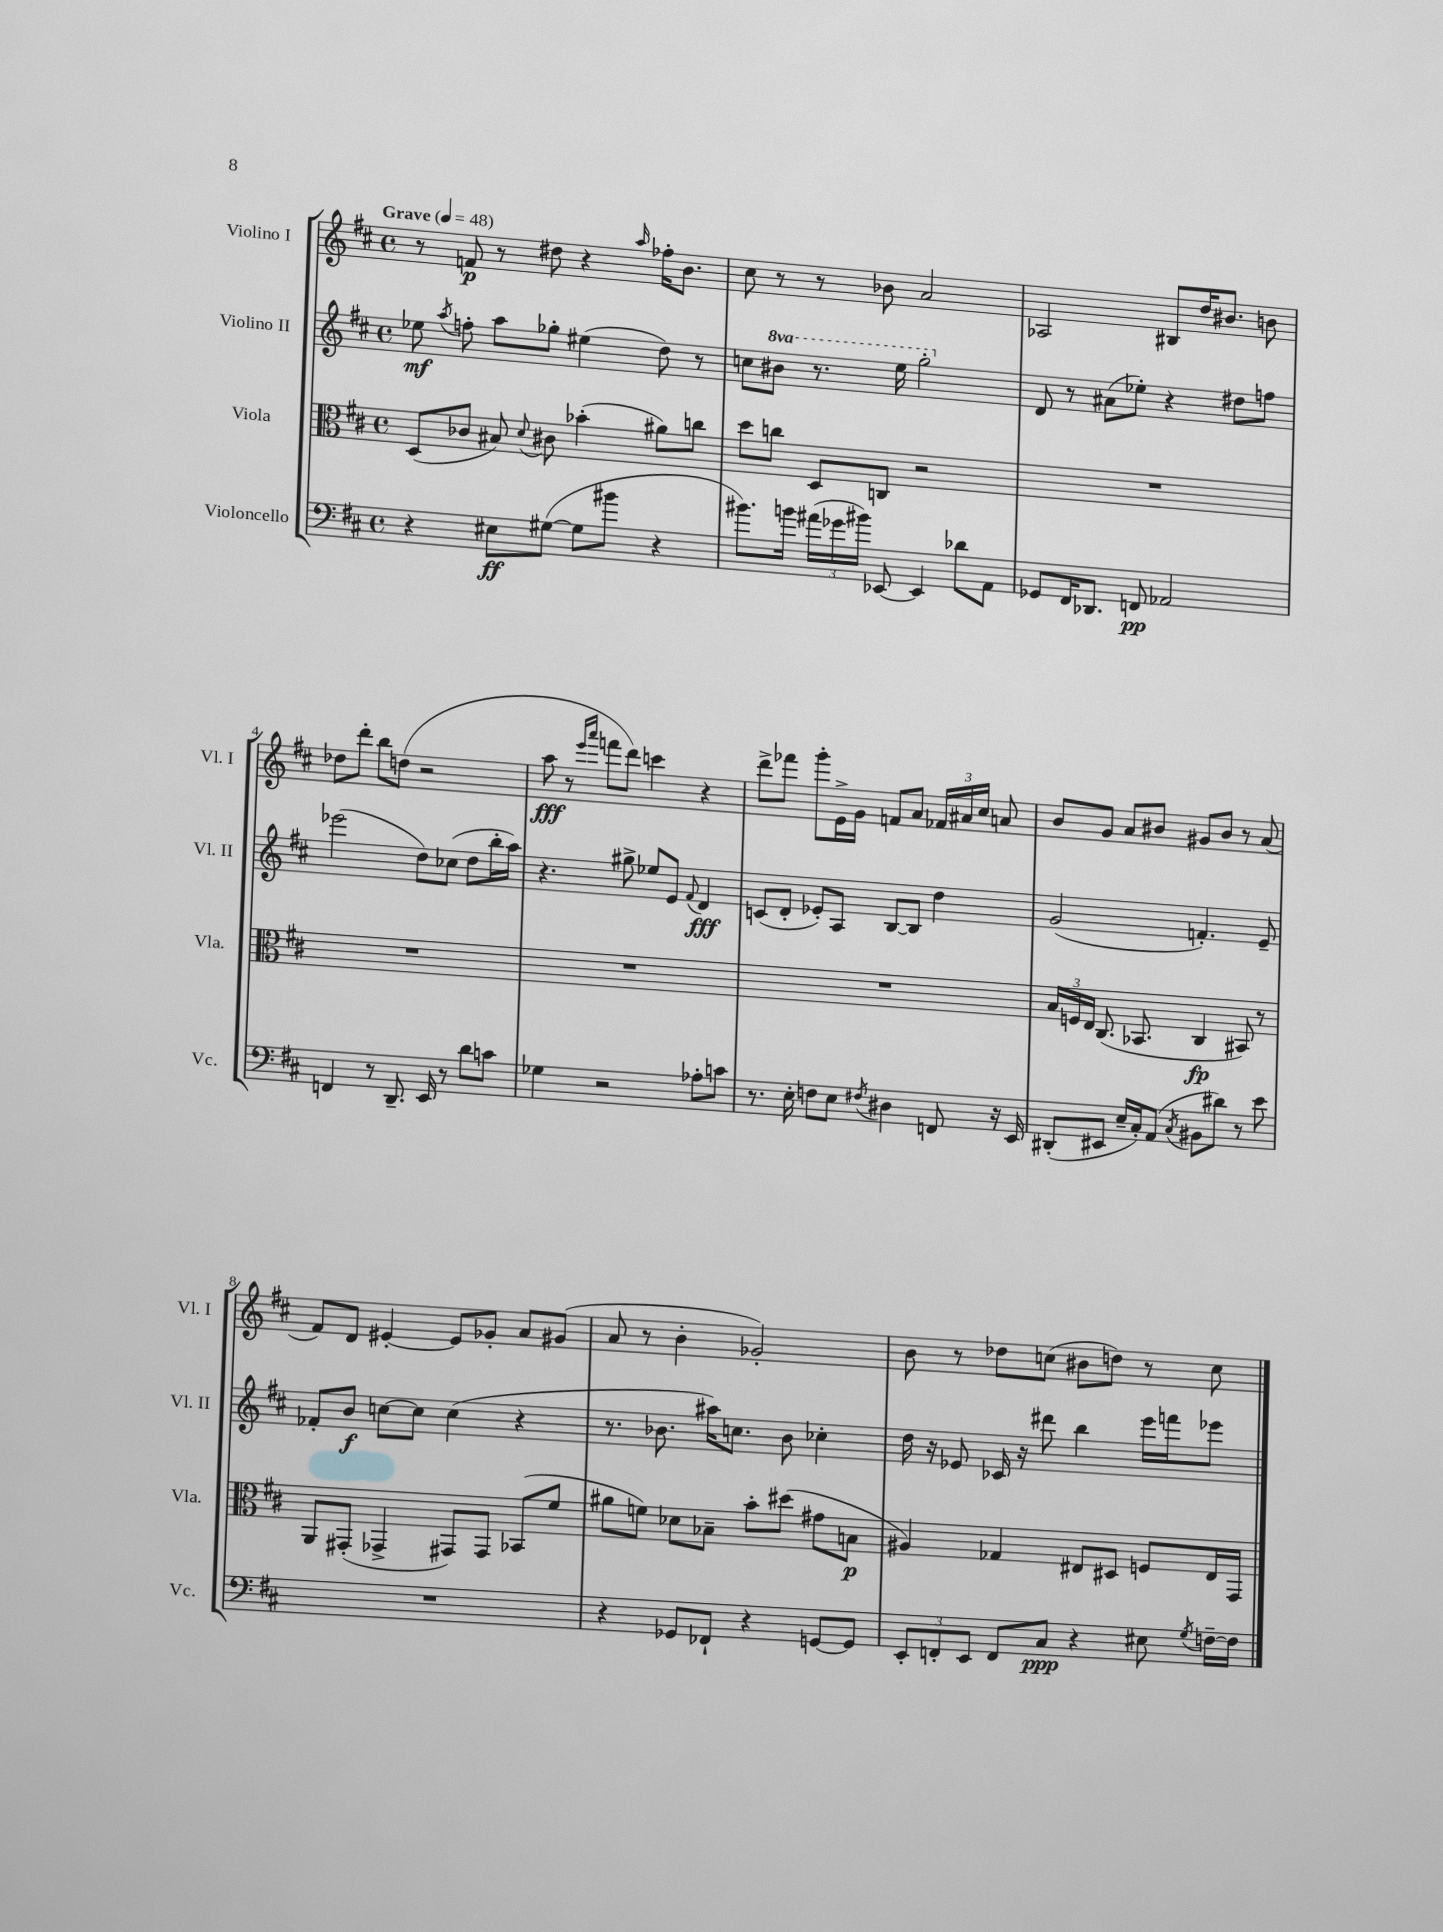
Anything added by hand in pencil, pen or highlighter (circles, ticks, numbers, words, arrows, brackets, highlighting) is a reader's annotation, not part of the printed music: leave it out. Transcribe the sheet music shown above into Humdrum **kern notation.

**kern	**kern	**kern	**kern
*staff4	*staff3	*staff2	*staff1
*clefF4	*clefC3	*clefG2	*clefG2
*k[f#c#]	*k[f#c#]	*k[f#c#]	*k[f#c#]
*M4/4	*M4/4	*M4/4	*M4/4
*met(c)	*met(c)	*met(c)	*met(c)
*MM48	*MM48	*MM48	*MM48
4r	(8D	8ee-	8r
.	.	8qaa	.
.	8c-	8ff'	8f
8E#	8B#)	8aa	8r
.	8qqd	.	.
([8G#	8c#	8gg-'	8dd#
8G#]	(4b-'	(4ee#	4r
8b#	.	.	.
.	.	.	16qqaa
4r	8a#)	8dd)	16ff-'
.	.	.	8.b
.	8cc	8r	.
=	=	=	=
8.b#)	8dd	8cc	8cc#
.	8cc	8bb#	8r
16b	.	.	.
(24a#	8D	8.r	8r
24g-	.	.	.
24b#)	.	.	.
[8EE-	8C	.	8b-
.	.	16eee	.
4EE-]	2r	2ggg'	2a
8d-	.	.	.
8AA	.	.	.
=	=	=	=
8GG-	1r	8d	2A-
16FF#	.	8r	.
8.DD-	.	.	.
.	.	(8a#	.
8FF	.	8ee-')	.
2AA-	.	4r	8B#
.	.	.	16dd
.	.	.	8.b#
.	.	8dd#	.
.	.	8ff	8b
=	=	=	=
4FF	1r	(2eee-	8dd-
.	.	.	8ddd'
8r	.	.	8bb
8.DD~	.	.	(8dd
.	.	8dd)	2r
16EE	.	.	.
8r	.	(8cc-	.
8d	.	8dd	.
8c	.	16bb'	.
.	.	16aa)	.
=	=	=	=
4G-	1r	4.r	8aa
.	.	.	8r
.	.	.	16qqeee
.	.	.	16qqaaa
2r	.	.	8fff
.	.	8gg#^	8ddd)
.	.	8ee-	4ccc
.	.	8e	.
.	.	8qqf#	.
8A-'	.	4d	4r
8c	.	.	.
=	=	=	=
8.r	1r	(8c	8ddd^
.	.	8d'	8fff-
16E'	.	.	.
8F	.	8e-')	8ggg'
8E	.	8A	16e^
.	.	.	16g
8qF#	.	.	.
4D#	.	[8B	8f
.	.	8B]	8a
8FF	.	4dd	24f-
.	.	.	24a#
.	.	.	24cc#
16r	.	.	8a
16EE	.	.	.
=	=	=	=
(8DD#'	24B	(2g	8b
.	24F	.	.
.	24E	.	.
8EE#	(8.C#	.	8g
16E~	.	.	8a
16C#')	8.BB-	.	.
(8AA	.	.	8b#
8qC#	.	.	.
8BB#	4C#	4.f')	8g#
8d#)	.	.	8b#
8r	8BB#)	.	8r
8e	8r	8e~	(8a
=	=	=	=
1r	8AA	8f-'	8f#)
.	(8GG#'	8b	8d
.	4GG-^	[8cc	[4e#'
.	.	8cc]	.
.	8GG#)	(4cc	8e#]
.	8GG#	.	8g-'
.	(8BB-	4r	8a
.	8f#	.	(8g#
=	=	=	=
4r	8a#	8.r	8a
.	8f)	.	8r
.	.	8.b-	.
8GG-	8d-	.	4b'
8FF-`	8B-~	16aa#)	.
.	.	8.cc	.
4r	8b'	.	2g-')
.	(8dd#	8b-	.
[8GG	8g#	4cc-'	.
8GG]	8B	.	.
=	=	=	=
12EE'	4A#)	16dd	8b
.	.	16r	.
12FF'	.	.	.
.	.	8e-	8r
12EE	.	.	.
8FF	4G-	16c-	8dd-
.	.	16r	.
8C#	.	8ddd#	(8cc
4r	8E#	4bb	8b#
.	8D#	.	8dd)
8E#	8F	16eee	8r
.	.	16fff	.
8qG	.	.	.
[16F~	16E#	8eee-	8cc
16F]	16GG	.	.
==	==	==	==
*-	*-	*-	*-
